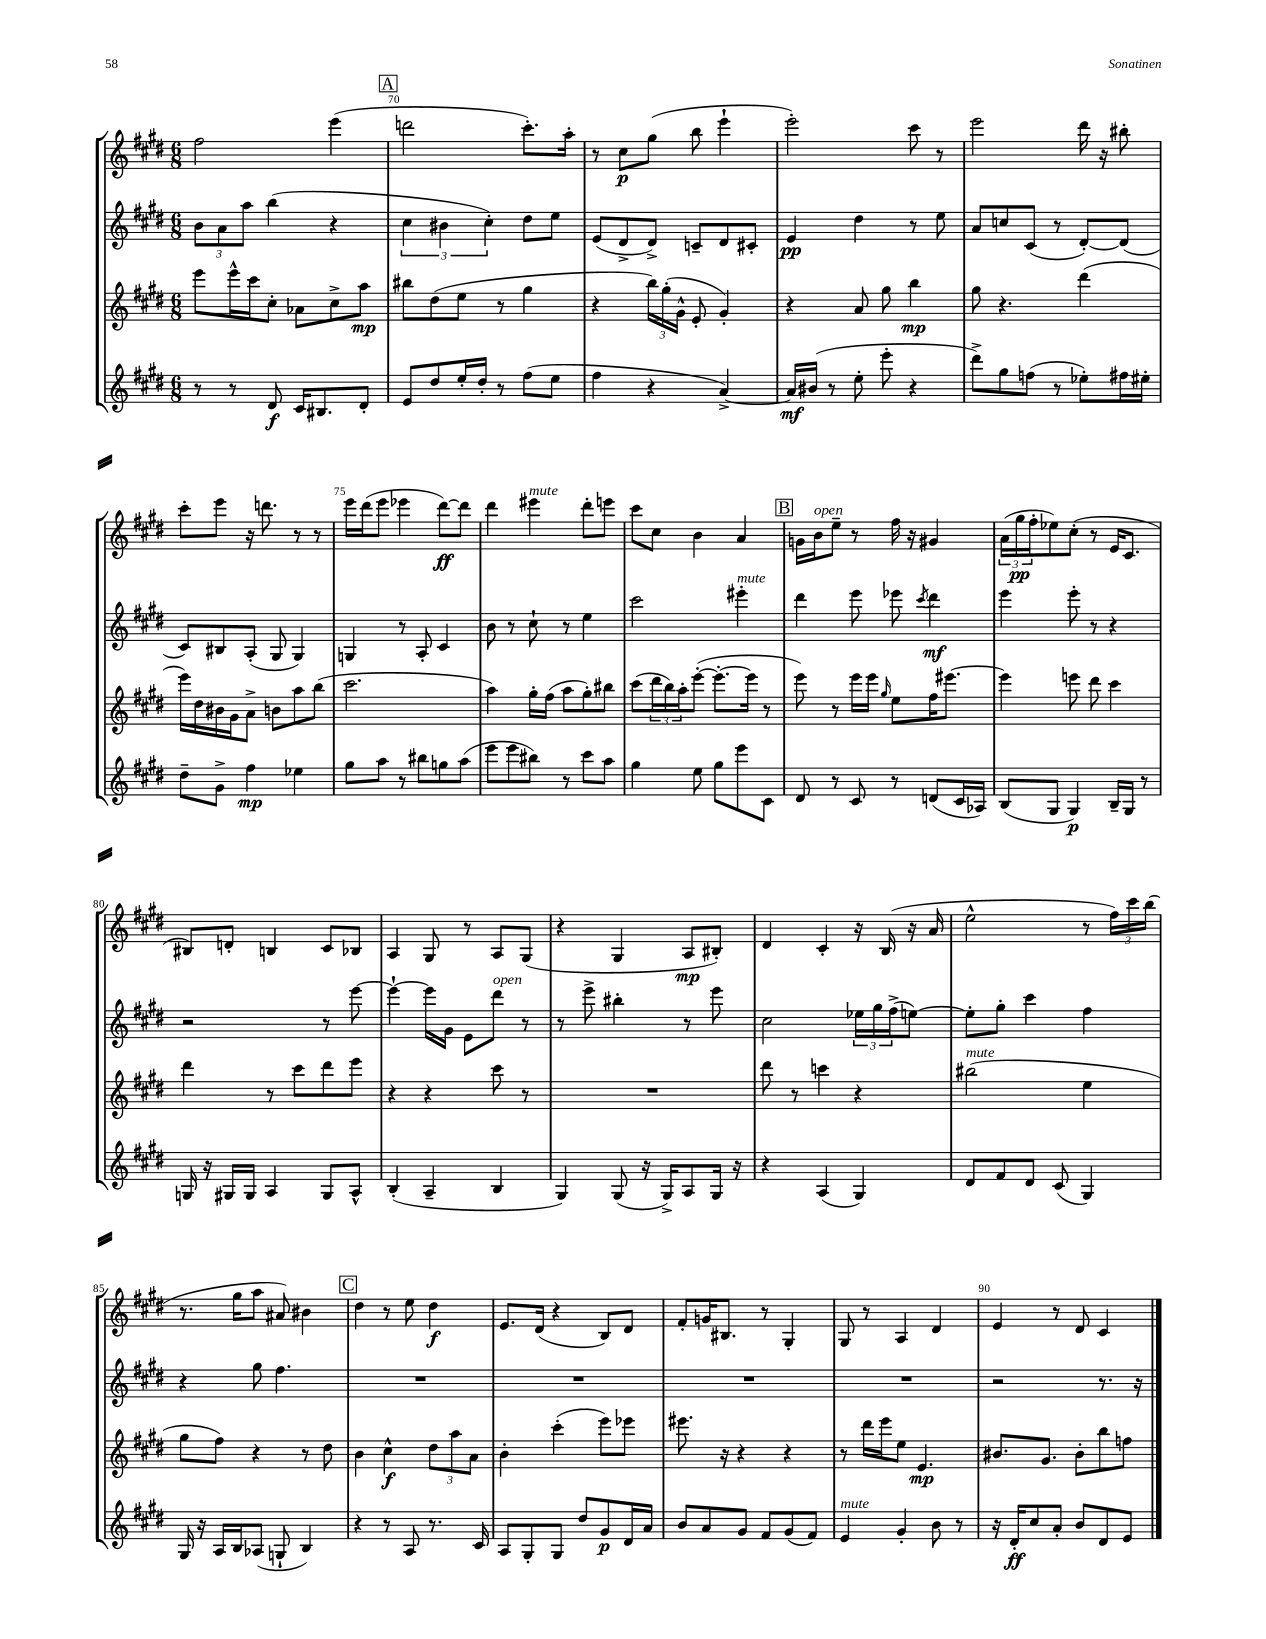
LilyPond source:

<<
\new StaffGroup <<
\new Staff = "s0" {
    \clef treble \key e \major \numericTimeSignature \time 6/8
    fis''2 e'''4( |
    \mark \markup { \box "A" } d'''2 cis'''8.-.) a''16-. |
    r8 cis''8\p gis''8( b''8 e'''4-! |
    e'''2-.) cis'''8 r8 |
    e'''2 dis'''16 r16 bis''8-. |
    cis'''8-. e'''8 r16 d'''8. r8 r8 |
    e'''16 dis'''16( e'''8 ees'''4 dis'''8~\ff) dis'''8 |
    dis'''4 eis'''4^\markup { \italic "mute" } dis'''8-. e'''8 |
    cis'''8 cis''8 b'4 a'4 |
    \mark \markup { \box "B" } g'16 b'16^\markup { \italic "open" } e''8-- r8 fis''16 r16 gis'4 |
    \tuplet 3/2 { a'16( gis''16\pp fis''16-. } ees''8) cis''8-.( r8 e'16 cis'8. |
    bis8) d'8-. b4 cis'8 bes8 |
    a4 gis8 r8 a8 gis8( |
    r4 gis4 a8\mp bis8-.) |
    dis'4 cis'4-. r16 b16( r16 a'16 |
    e''2-^ r8 \tuplet 3/2 { fis''16) cis'''16 b''16( } |
    r8. gis''16 a''8 ais'8) bis'4 |
    \mark \markup { \box "C" } dis''4 r8 e''8 dis''4\f |
    e'8. dis'16( r4 b8) dis'8 |
    fis'8-. g'16 bis8. r8 gis4-. |
    gis8 r8 a4 dis'4 |
    e'4 r8 dis'8 cis'4 \bar "|." |
}
\new Staff = "s1" {
    \clef treble \key e \major \numericTimeSignature \time 6/8
    \tuplet 3/2 { b'8 a'8 a''8 } b''4( r4 |
    \mark \markup { \box "A" } \tuplet 3/2 { cis''4 bis'4 cis''4-.) } dis''8 e''8 |
    e'8( dis'8-> dis'8->) c'8-- dis'8 cis'8-. |
    e'4\pp dis''4 r8 e''8 |
    a'8 c''8 cis'8( r8 dis'8~-.) dis'8( |
    cis'8) bis8 a8-.( gis8 gis4) |
    g4 r8 a8-. cis'4 |
    b'8 r8 cis''8-! r8 e''4 |
    cis'''2 eis'''4-.^\markup { \italic "mute" } |
    \mark \markup { \box "B" } dis'''4 e'''8 ees'''8 \acciaccatura { cis'''8 } dis'''4\mf |
    e'''4 e'''8-. r8 r4 |
    r2 r8 e'''8~ |
    e'''4~-! e'''16 gis'16 e'8 dis'''8^\markup { \italic "open" } r8 |
    r8 e'''8-> bis''4-. r8 e'''8 |
    cis''2 \tuplet 3/2 { ees''16 gis''16 fis''16->( } e''8~) |
    e''8-. gis''8-. cis'''4 fis''4 |
    r4 gis''8 fis''4. |
    \mark \markup { \box "C" } R2. |
    R2. |
    R2. |
    R2. |
    r2 r8. r16 \bar "|." |
}
\new Staff = "s2" {
    \clef treble \key e \major \numericTimeSignature \time 6/8
    e'''8 e'''16-^ cis'''16 cis''8-. aes'8 cis''8-> a''8\mp |
    \mark \markup { \box "A" } bis''8 dis''8( e''8 r8 gis''4 |
    r4 \tuplet 3/2 { b''16) gis''16-.( gis'16-^ } e'8-. gis'4-.) |
    r4 a'8 gis''8 b''4\mp |
    gis''8 r4. dis'''4( |
    e'''16) dis''16 bis'16 gis'16 a'8-> b'8 a''8 b''8( |
    cis'''2. |
    a''4) gis''16-. fis''16( a''8 gis''8-.) bis''8 |
    cis'''8( \tuplet 3/2 { dis'''16 b''16) a''16-. } e'''8~-.( e'''8.~-. e'''16 r8 |
    \mark \markup { \box "B" } e'''8) r8 e'''16 e'''16 \grace { gis''16 } e''8 fis''16 eis'''8.~ |
    eis'''4 e'''8 dis'''8 cis'''4 |
    dis'''4 r8 cis'''8 dis'''8 e'''8 |
    r4 r4 cis'''8 r8 |
    R2. |
    dis'''8 r8 c'''4 r4 |
    bis''2^\markup { \italic "mute" }( e''4 |
    gis''8 fis''8) r4 r8 dis''8 |
    \mark \markup { \box "C" } b'4 cis''4-^\f \tuplet 3/2 { dis''8 a''8 a'8 } |
    b'4-. cis'''4-.( e'''8) ees'''8 |
    eis'''8. r16 r4 r4 |
    r8 dis'''16 e'''16 e''8 e'4.\mp |
    bis'8. gis'8. bis'8-. b''8 f''8 \bar "|." |
}
\new Staff = "s3" {
    \clef treble \key e \major \numericTimeSignature \time 6/8
    r8 r8 dis'8\f cis'16 bis8. dis'8-. |
    \mark \markup { \box "A" } e'8 dis''8 e''16-. dis''16-. r8 fis''8( e''8 |
    fis''4 r4 a'4~->) |
    a'16\mf bis'16( r8 e''8-. e'''8-. r4 |
    dis'''8->) gis''8 f''8( r8 ees''8-.) fis''16 eis''16-. |
    dis''8-- gis'8-> fis''4\mp ees''4 |
    gis''8 a''8 r8 bis''8 g''8 a''8( |
    e'''8 e'''8 bis''8) r8 cis'''8 a''8 |
    gis''4 e''8 gis''8 e'''8 cis'8 |
    \mark \markup { \box "B" } dis'8 r8 cis'8 r8 d'8( cis'16 aes16) |
    b8( gis8 gis4\p) b16-- gis16 r8 |
    g16 r16 gis16 gis16 a4 gis8 a8-^ |
    b4-.( a4-- b4 |
    gis4) gis8( r16 gis16->) a8 gis16 r16 |
    r4 a4( gis4) |
    dis'8 fis'8 dis'8 cis'8( gis4) |
    gis16 r16 a16 b16 aes8( g8-! b4) |
    \mark \markup { \box "C" } r4 r8 a8 r8. cis'16 |
    a8 gis8-. gis8 dis''8 gis'8\p dis'16 a'16 |
    b'8 a'8 gis'8 fis'8 gis'8( fis'8) |
    e'4^\markup { \italic "mute" } gis'4-. b'8 r8 |
    r16 dis'16-.\ff cis''8 a'8-. b'8 dis'8 e'8 \bar "|." |
}
>>
>>
\layout { \context { \Score currentBarNumber = #69 \override BarNumber.break-visibility = ##(#f #t #t) barNumberVisibility = #(every-nth-bar-number-visible 5) } }
